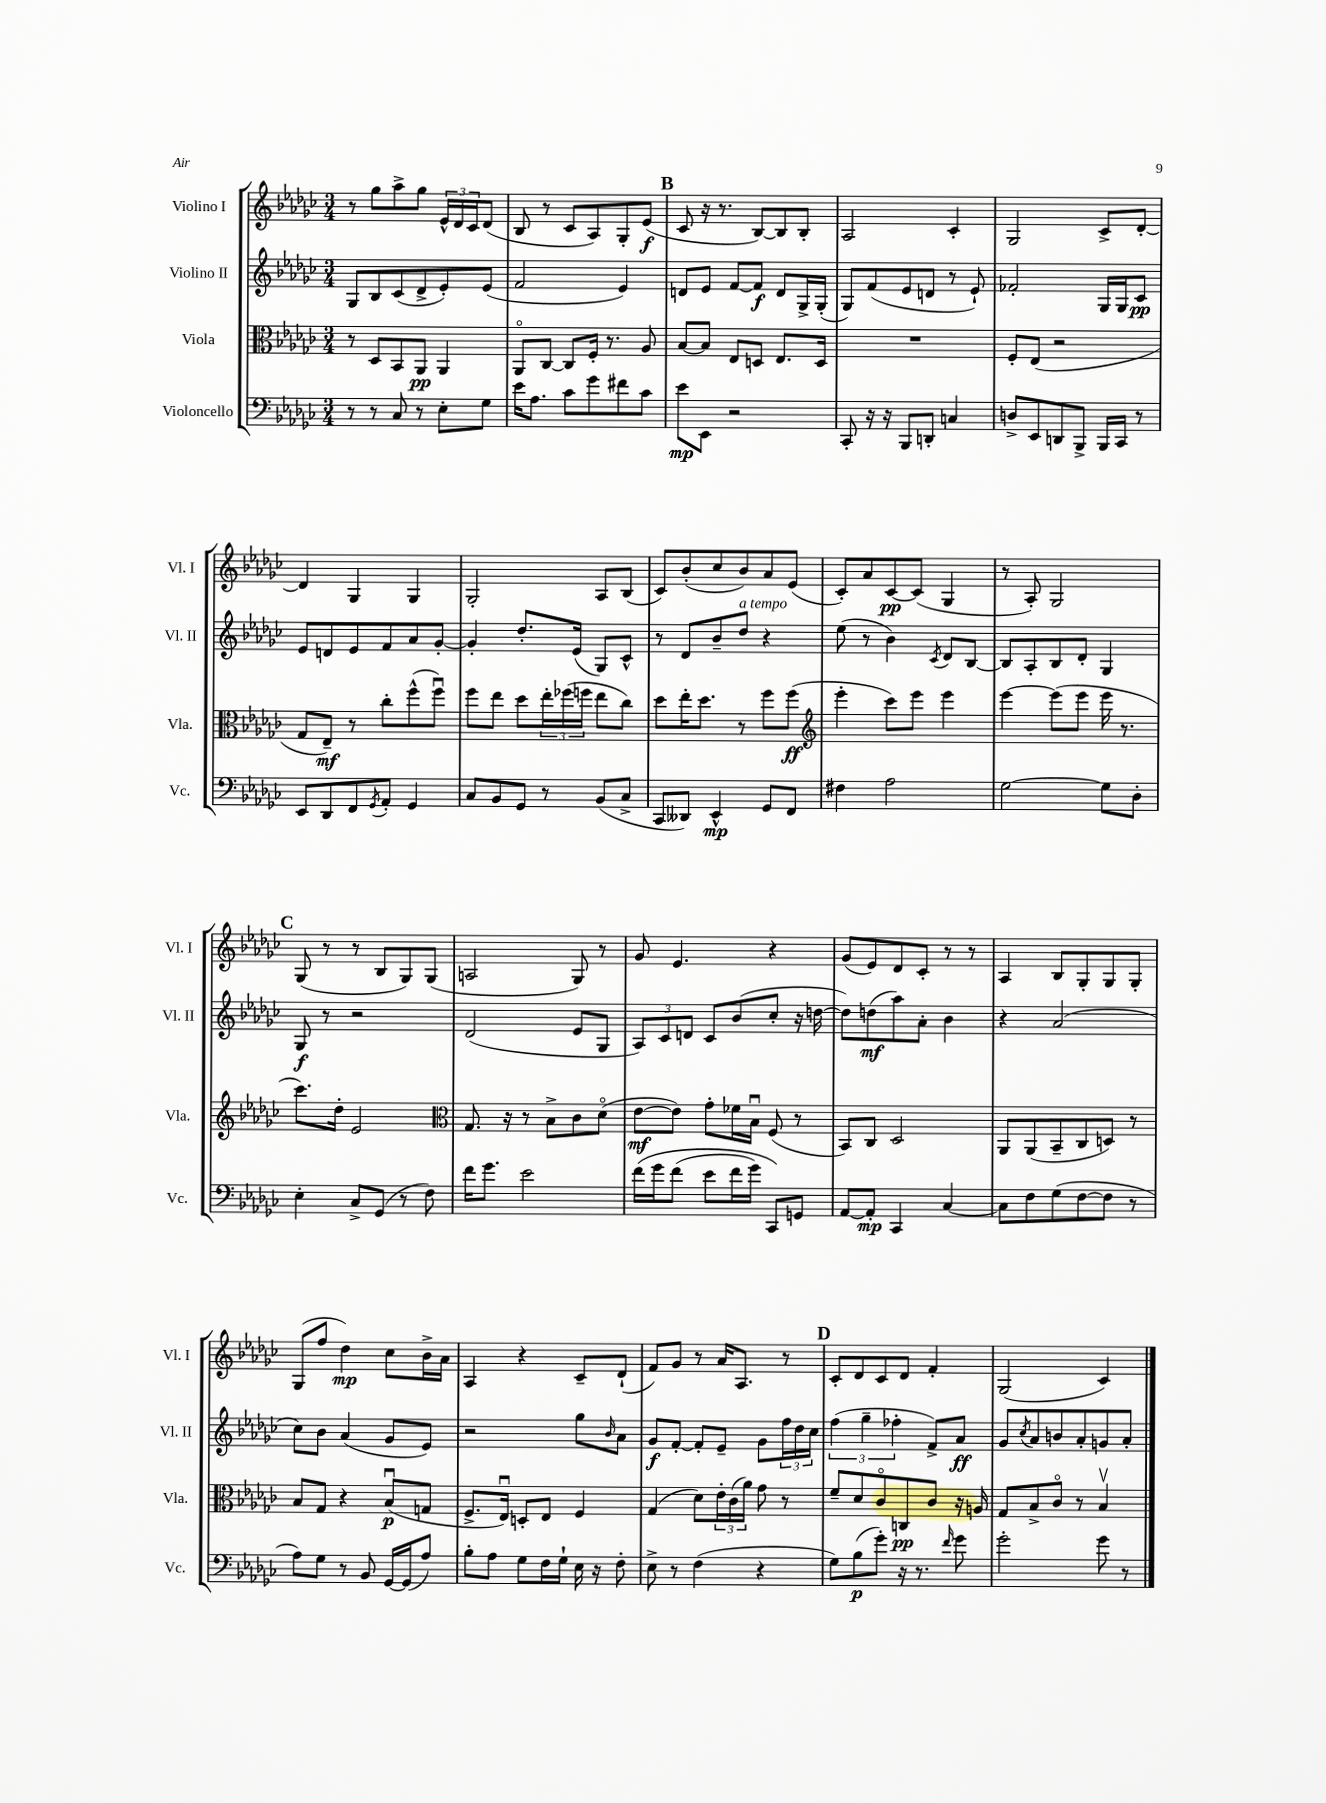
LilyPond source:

<<
\new StaffGroup <<
\new Staff = "s0" \with { instrumentName = "Violino I" shortInstrumentName = "Vl. I" } {
    \clef treble \key ges \major \numericTimeSignature \time 3/4
    r8 ges''8 aes''8-> ges''8 \tuplet 3/2 { ees'16-^ des'16 ces'16 } des'8( |
    bes8 r8 ces'8 aes8) ges8-. ees'8\f( |
    \mark \markup { \bold "B" } ces'8 r16 r8. bes8~) bes8 bes8-. |
    aes2 ces'4-. |
    ges2 ces'8-> des'8~-. |
    des'4 ges4 ges4 |
    ges2-. aes8 bes8( |
    ces'8) bes'8-.( ces''8 bes'8) aes'8 ees'8( |
    ces'8-.) aes'8 ces'8~\pp ces'8( ges4 |
    r8 aes8-.) ges2 |
    \mark \markup { \bold "C" } ges8( r8 r8 bes8 ges8) ges8( |
    a2 ges8) r8 |
    ges'8 ees'4. r4 |
    ges'8( ees'8) des'8 ces'8-. r8 r8 |
    aes4 bes8 ges8-. ges8 ges8-. |
    ges8( f''8 des''4\mp) ces''8 bes'16-> aes'16 |
    aes4 r4 ces'8-- des'8-!( |
    f'8) ges'8 r8 aes'16 aes8. r8 |
    \mark \markup { \bold "D" } ces'8-. des'8 ces'8 des'8 f'4-. |
    ges2( ces'4) \bar "|." |
}
\new Staff = "s1" \with { instrumentName = "Violino II" shortInstrumentName = "Vl. II" } {
    \clef treble \key ges \major \numericTimeSignature \time 3/4
    ges8 bes8 ces'8( des'8-> ees'8-.) ees'8( |
    f'2 ees'4) |
    \mark \markup { \bold "B" } d'8 ees'8 f'8~ f'8\f d'8 ges16-> ges16-.( |
    ges8) f'8( ees'8 d'8 r8 ees'8-!) |
    fes'2-. ges16 ges16 ces'8\pp |
    ees'8 d'8 ees'8 f'8 aes'8 ges'8~-. |
    ges'4-. des''8.-. ees'16( ges8) ces'8-^ |
    r8 des'8 bes'8-- des''8^\markup { \italic "a tempo" } r4 |
    ees''8( r8 bes'4) \acciaccatura { ces'8 } des'8 bes8~ |
    bes8 aes8-. bes8 des'8-. ges4 |
    \mark \markup { \bold "C" } ges8\f r8 r2 |
    des'2( ees'8 ges8 |
    \tuplet 3/2 { aes8) ces'8 d'8 } ces'8 bes'8( ces''8-. r16 d''16~ |
    d''8) d''8\mf( aes''8) aes'8-. bes'4 |
    r4 aes'2( |
    ces''8) bes'8 aes'4( ges'8 ees'8) |
    r2 ges''8 \grace { bes'16 } aes'8 |
    ges'8\f f'8~-. f'8-. ees'8-- ges'8 \tuplet 3/2 { f''16 des''16 ces''16 } |
    \mark \markup { \bold "D" } \tuplet 3/2 { f''4( ges''4-- fes''4-. } f'8->) aes'8\ff |
    ges'8 \acciaccatura { ces''8 } aes'8 b'8 aes'8-. g'8 aes'8-. \bar "|." |
}
\new Staff = "s2" \with { instrumentName = "Viola" shortInstrumentName = "Vla." } {
    \clef alto \key ges \major \numericTimeSignature \time 3/4
    r8 des8 bes,8 aes,8\pp aes,4 |
    aes,8\flageolet ces8~ ces8 f16-. r8. aes8 |
    \mark \markup { \bold "B" } bes8~ bes8 ees8 d8 ees8. d16 |
    R2. |
    f8-. ees8( r2 |
    ges8 ees8--\mf) r8 ces''8-. f''8-^( f''8\downbow) |
    f''8 ees''8 des''8 \tuplet 3/2 { ees''16-. fes''16( f''16 } ees''8 ces''8) |
    des''8 ees''16-. des''8. r8 f''8 f''8\ff( |
    \clef treble ees'''4-. ces'''8) ees'''8 ees'''4 |
    ees'''4~ ees'''8( ees'''8 ees'''16 r8. |
    \mark \markup { \bold "C" } ces'''8.) des''16-. ees'2 |
    \clef alto ges8. r16 r8 bes8-> ces'8 des'8\flageolet( |
    ees'8~\mf ees'8) ges'8-. fes'16 bes16\downbow f8( r8 |
    bes,8) ces8 des2 |
    aes,8 aes,8( bes,8-- ces8 d8) r8 |
    bes8 ges8 r4 bes8\downbow\p( g8 |
    f8.-> ees16\downbow) d8-. ees8 f4 |
    ges4( des'8) \tuplet 3/2 { ees'16-. ces'16( aes'16) } ges'8 r8 |
    \mark \markup { \bold "D" } f'8-- des'8 ces'8\flageolet c8\pp ces'8 r16 a16 |
    ges8 bes8-> ces'8\flageolet r8 bes4\upbow \bar "|." |
}
\new Staff = "s3" \with { instrumentName = "Violoncello" shortInstrumentName = "Vc." } {
    \clef bass \key ges \major \numericTimeSignature \time 3/4
    r8 r8 ces8 r8 ees8-. ges8 |
    ees'16 aes8. ces'8 ges'8 fis'8 ces'8 |
    \mark \markup { \bold "B" } ees'8\mp ees,8 r2 |
    ces,8-. r16 r16 bes,,8 d,8-. c4 |
    d8-> ees,8 d,8 bes,,8-> bes,,16 ces,16 r8 |
    ees,8 des,8 f,8 \acciaccatura { ges,8 } aes,8-. ges,4 |
    ces8 bes,8 ges,8 r8 bes,8( ces8-> |
    ces,8 deses,8) ees,4-^\mp ges,8 f,8 |
    fis4 aes2 |
    ges2~ ges8 des8-. |
    \mark \markup { \bold "C" } ees4-. ces8-> ges,8( r8 f8) |
    f'16 ges'8. ees'2 |
    f'16\( ges'16 f'8( ees'8 f'16 ges'16) ces,8\) g,8 |
    aes,8~ aes,8-.\mp ces,4 ces4~ |
    ces8 f8 ges8( f8~ f8 r8 |
    aes8) ges8 r8 bes,8 ges,16~ ges,16( aes8) |
    bes8-. aes8 ges8 f16 ges16-! ees16 r16 f8-. |
    ees8-> r8 f4( r4 |
    \mark \markup { \bold "D" } ges8) bes8\p( ges'8-.) r16 r8. \grace { f'16 } ges'8 |
    ges'2-. ges'8 r8 \bar "|." |
}
>>
>>
\layout { \context { \Score \remove "Bar_number_engraver" } }
